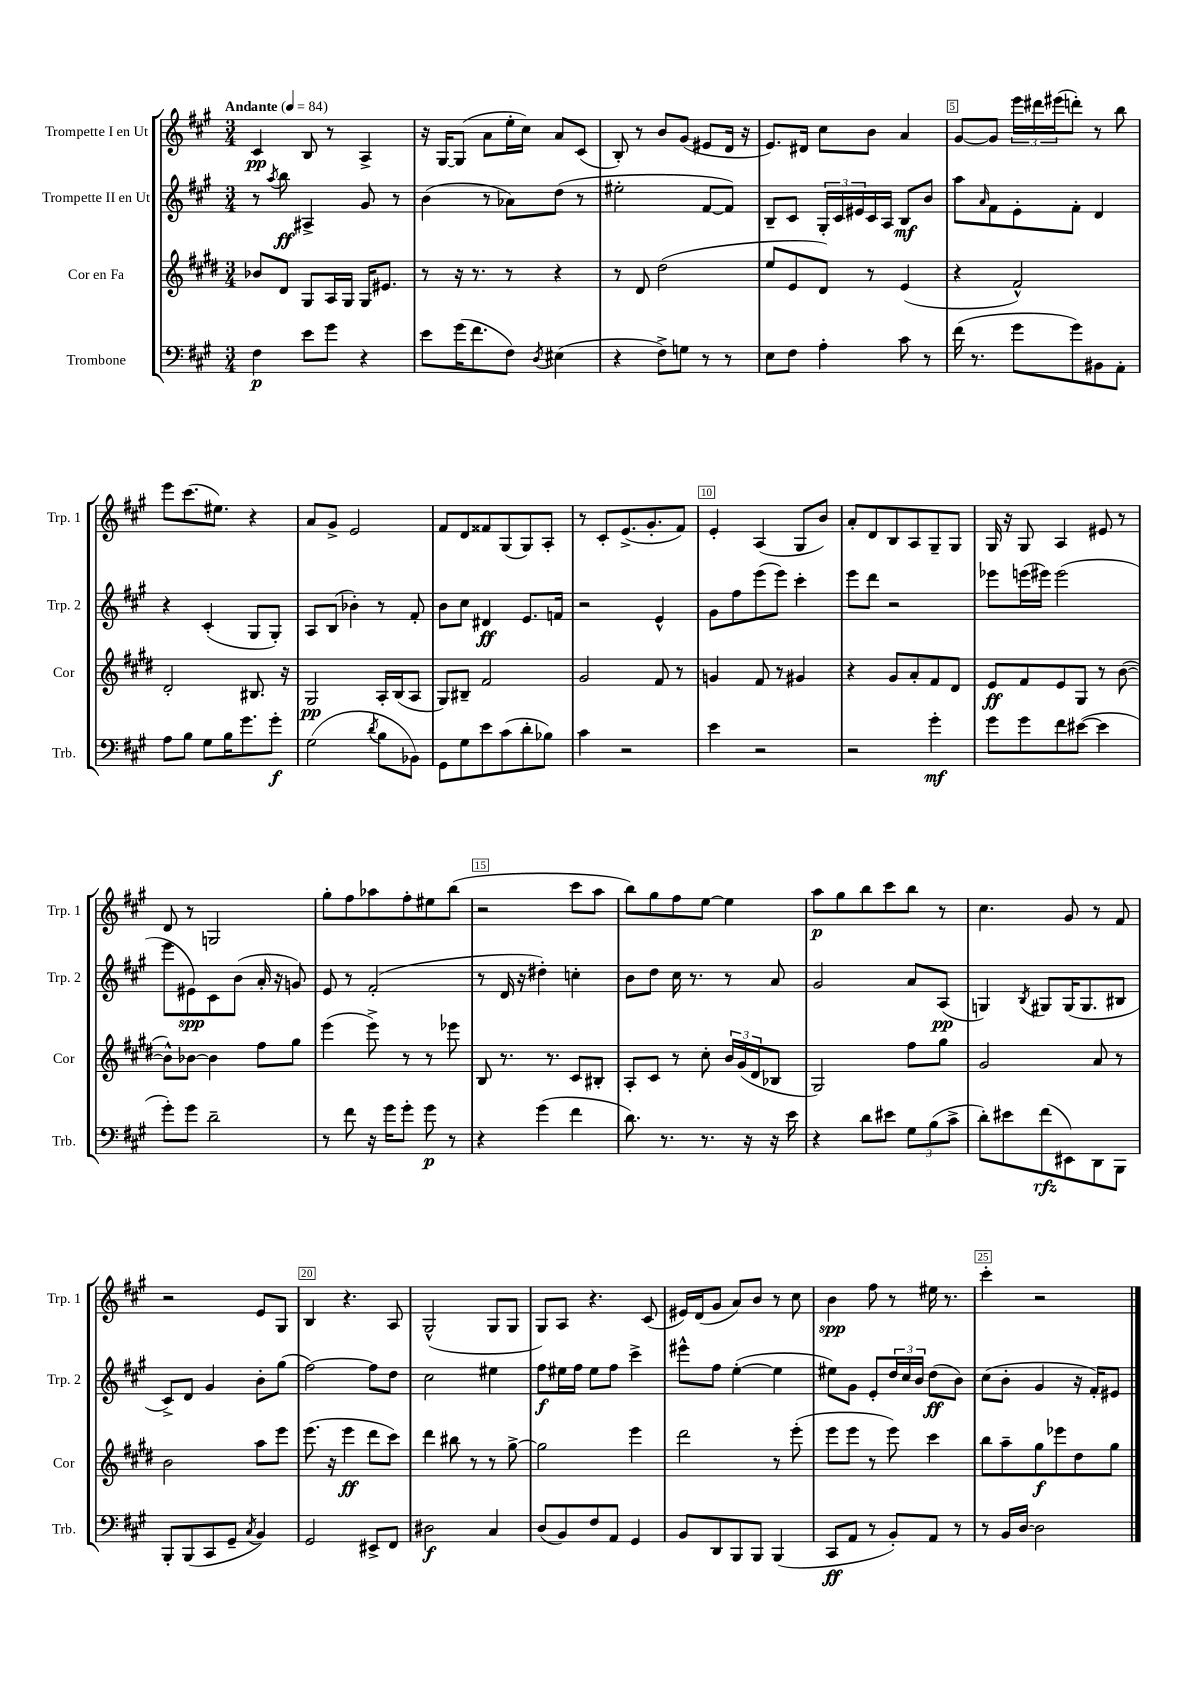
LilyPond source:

<<
\new StaffGroup <<
\new Staff = "s0" \with { instrumentName = "Trompette I en Ut" shortInstrumentName = "Trp. 1" } {
    \clef treble \key a \major \numericTimeSignature \time 3/4 \tempo "Andante" 4 = 84
    cis'4\pp b8 r8 a4-> |
    r16 gis16~ gis8( a'8 e''16-. cis''16) a'8 cis'8( |
    b8-.) r8 b'8 gis'8( eis'8 d'16 r16 |
    e'8.) dis'16 cis''8 b'8 a'4 |
    gis'8~ gis'8 \tuplet 3/2 { e'''16 dis'''16 eis'''16( } d'''8-.) r8 b''8 |
    e'''8 cis'''8.( eis''8.) r4 |
    a'8 gis'8-> e'2 |
    fis'8 d'8 fisis'8 gis8( gis8) a8-. |
    r8 cis'8-. e'8.->( gis'8.-. fis'8) |
    e'4-. a4( gis8 b'8) |
    a'8-. d'8 b8 a8 gis8-- gis8 |
    gis16 r16 gis8 a4 eis'8 r8 |
    d'8 r8 g2 |
    gis''8-. fis''8 aes''8 fis''8-. eis''8 b''8( |
    r2 cis'''8 a''8 |
    b''8) gis''8 fis''8 e''8~ e''4 |
    a''8\p gis''8 b''8 cis'''8 b''8 r8 |
    cis''4. gis'8 r8 fis'8 |
    r2 e'8 gis8 |
    b4 r4. a8 |
    gis2-^( gis8 gis8 |
    gis8) a8 r4. cis'8( |
    eis'16) d'16( gis'8 a'8) b'8 r8 cis''8 |
    b'4\spp fis''8 r8 eis''16 r8. |
    cis'''4-. r2 \bar "|." |
}
\new Staff = "s1" \with { instrumentName = "Trompette II en Ut" shortInstrumentName = "Trp. 2" } {
    \clef treble \key a \major \numericTimeSignature \time 3/4
    r8 \acciaccatura { a''8 } b''8\ff ais4-> gis'8 r8 |
    b'4( r8 aes'8) d''8( r8 |
    eis''2-. fis'8~ fis'8) |
    b8-- cis'8 \tuplet 3/2 { gis16-. cis'16 eis'16 } cis'16 a16 b8\mf b'8 |
    a''8 \grace { a'16 } fis'8 e'8-. fis'8-. d'4 |
    r4 cis'4-.( gis8 gis8-.) |
    a8 b8( bes'4-.) r8 fis'8-. |
    b'8 cis''8 dis'4\ff e'8. f'16 |
    r2 e'4-^ |
    gis'8 fis''8 e'''8( e'''8) cis'''4-. |
    e'''8 d'''8 r2 |
    ees'''8 e'''16( eis'''16) eis'''2( |
    e'''8 eis'8\spp) cis'8 b'8( a'16-. r16 g'8) |
    e'8 r8 fis'2-.( |
    r8 d'16 r16 dis''4-.) c''4-. |
    b'8 d''8 cis''16 r8. r8 a'8 |
    gis'2 a'8 a8\pp( |
    g4) \acciaccatura { b8 } gis8 gis16( gis8. bis8 |
    cis'8->) d'8 gis'4 b'8-. gis''8( |
    fis''2~) fis''8 d''8 |
    cis''2 eis''4 |
    fis''8\f eis''16 fis''16 eis''8 fis''8 cis'''4-> |
    eis'''8-^ fis''8 e''4~-.( e''4 |
    eis''8) gis'8 e'8-. \tuplet 3/2 { d''16 cis''16 b'16 } d''8\ff( b'8) |
    cis''8( b'8-. gis'4 r16 fis'16-.) eis'8 \bar "|." |
}
\new Staff = "s2" \with { instrumentName = "Cor en Fa" shortInstrumentName = "Cor" } {
    \clef treble \key e \major \numericTimeSignature \time 3/4
    bes'8 dis'8 gis8 a16 gis16 gis16 eis'8. |
    r8 r16 r8. r8 r4 |
    r8 dis'8 dis''2( |
    e''8 e'8 dis'8) r8 e'4( |
    r4 fis'2-^) |
    dis'2-. bis8. r16 |
    gis2\pp a16-. b16( a8 |
    gis8) bis8-- fis'2 |
    gis'2 fis'8 r8 |
    g'4 fis'8 r8 gis'4 |
    r4 gis'8 a'8-. fis'8 dis'8 |
    e'8\ff fis'8 e'8 gis8 r8 b'8~( |
    b'8-^) bes'8~ bes'4 fis''8 gis''8 |
    e'''4( e'''8->) r8 r8 ees'''8 |
    b8 r8. r8. cis'8 bis8-. |
    a8-. cis'8 r8 cis''8-. \tuplet 3/2 { b'16 gis'16( dis'16 } bes8 |
    gis2) fis''8 gis''8 |
    gis'2 a'8 r8 |
    b'2 a''8 e'''8 |
    e'''8.( r16 e'''4\ff dis'''8 cis'''8) |
    dis'''4 bis''8 r8 r8 gis''8~-> |
    gis''2 e'''4 |
    dis'''2 r8 e'''8-.( |
    e'''8 e'''8 r8 e'''8) cis'''4 |
    b''8 a''8-- gis''8\f ees'''8 dis''8 gis''8 \bar "|." |
}
\new Staff = "s3" \with { instrumentName = "Trombone" shortInstrumentName = "Trb." } {
    \clef bass \key a \major \numericTimeSignature \time 3/4
    fis4\p e'8 gis'8 r4 |
    e'8 gis'16( fis'8. fis8) \acciaccatura { d8 } eis4( |
    r4 fis8->) g8 r8 r8 |
    e8 fis8 a4-. cis'8 r8 |
    fis'16( r8. gis'8 gis'8) bis,8 a,8-. |
    a8 b8 gis8 b16 gis'8. gis'8-.\f |
    gis2( \acciaccatura { d'8 } b8 bes,8) |
    gis,8 gis8 e'8 cis'8( d'8-. bes8) |
    cis'4 r2 |
    e'4 r2 |
    r2 gis'4-.\mf |
    gis'8 gis'8 fis'8 eis'8~( eis'4 |
    gis'8-.) gis'8 d'2-- |
    r8 fis'8 r16 gis'16 gis'8-. gis'8\p r8 |
    r4 gis'4( fis'4 |
    d'8.) r8. r8. r16 r16 e'16 |
    r4 d'8 eis'8 \tuplet 3/2 { gis8 b8( cis'8-> } |
    d'8-.) eis'8 fis'8\rfz( eis,8) d,8 b,,8 |
    b,,8-. b,,8( cis,8 gis,8-- \acciaccatura { cis8 } b,4) |
    gis,2 eis,8-> fis,8 |
    dis2\f cis4 |
    d8( b,8) fis8 a,8 gis,4 |
    b,8 d,8 b,,8 b,,8 b,,4( |
    cis,8\ff a,8 r8 b,8-.) a,8 r8 |
    r8 b,16 d16~ d2 \bar "|." |
}
>>
>>
\layout { \context { \Score \override BarNumber.break-visibility = ##(#f #t #t) barNumberVisibility = #(every-nth-bar-number-visible 5) \override BarNumber.stencil = #(make-stencil-boxer 0.1 0.3 ly:text-interface::print) } }
